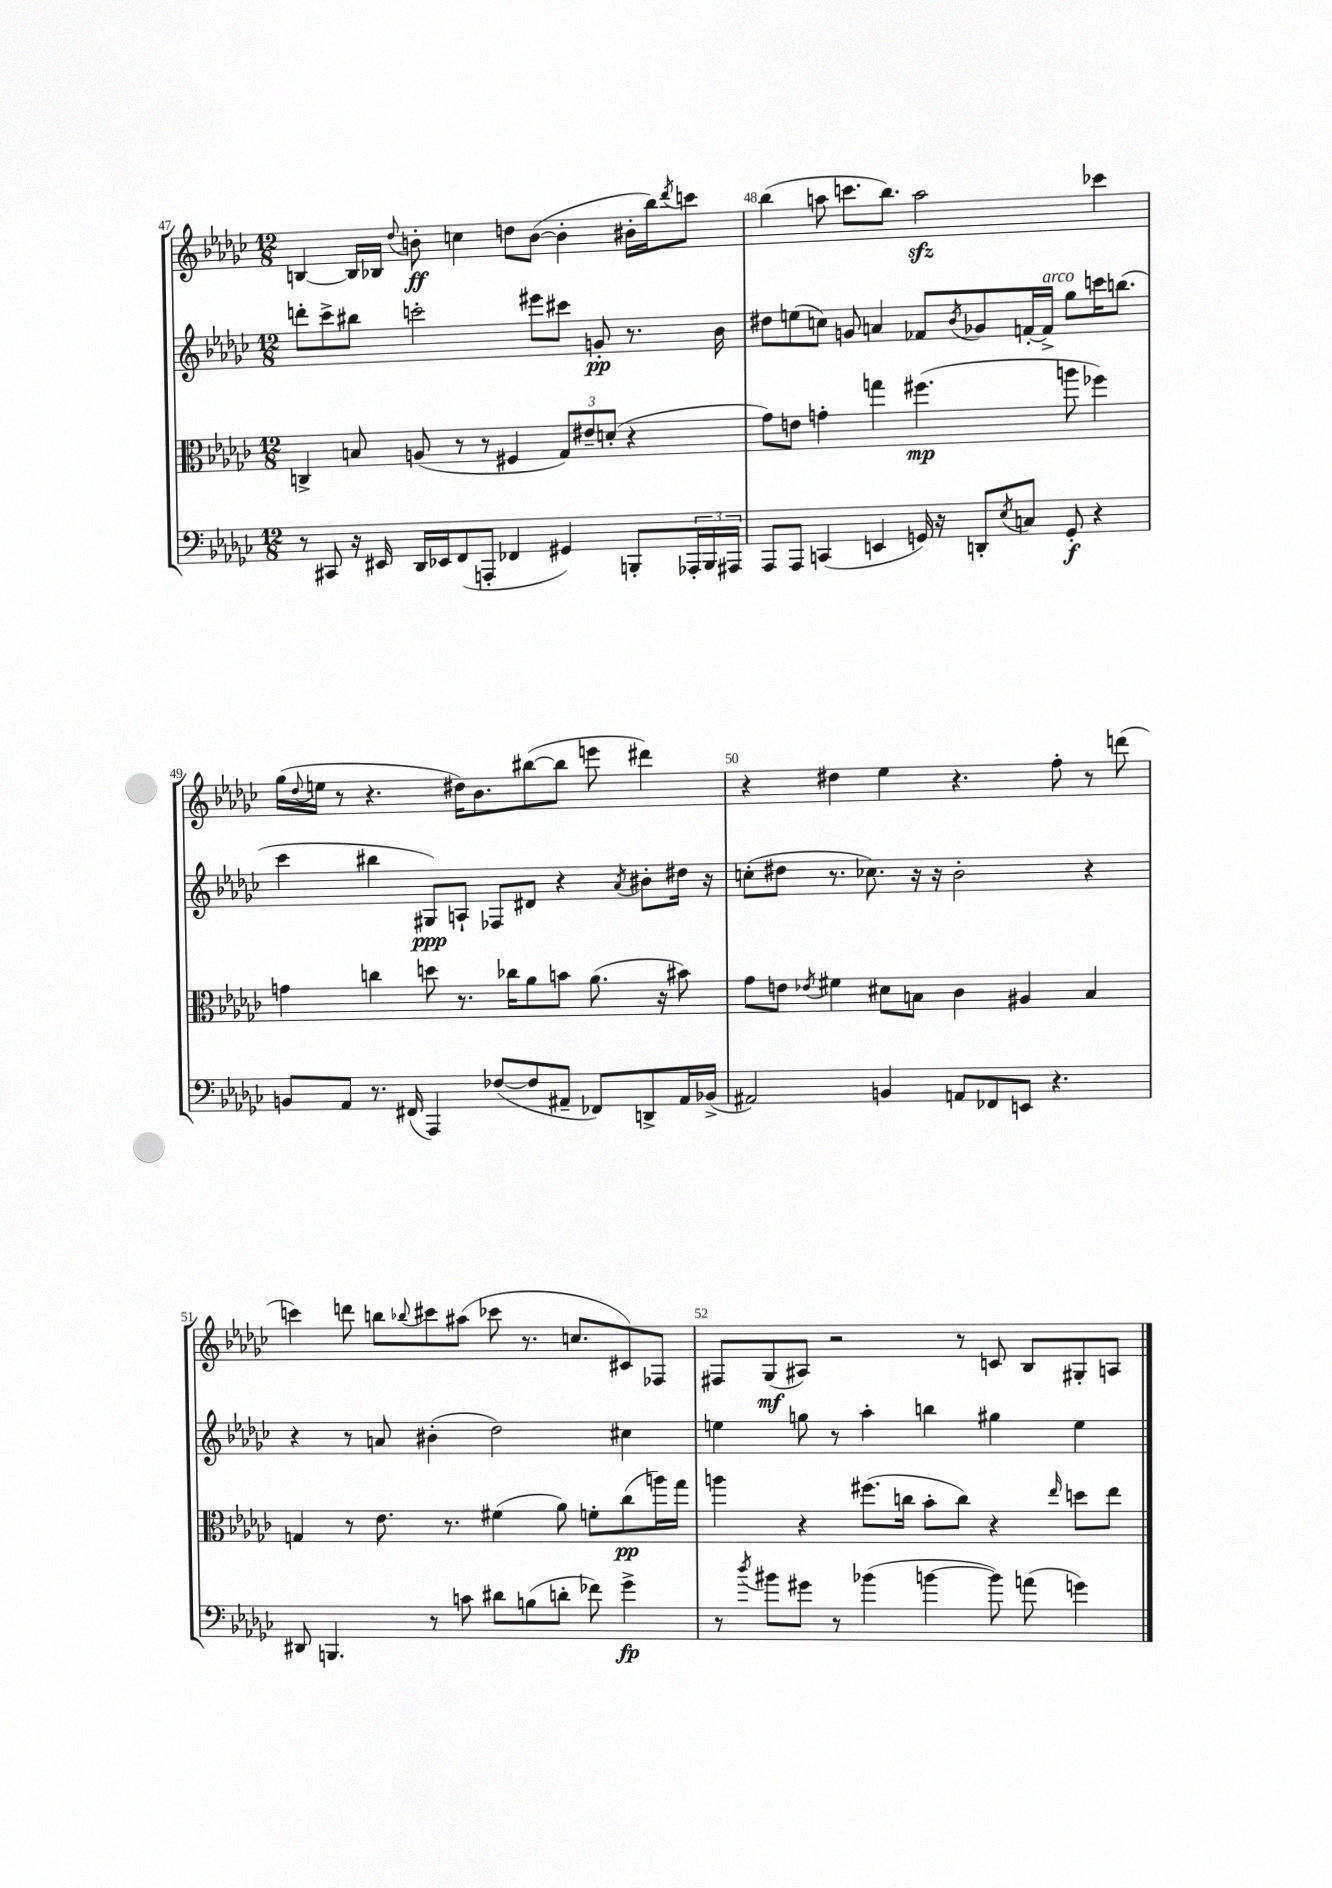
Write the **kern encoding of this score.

**kern	**dynam	**kern	**dynam	**kern	**dynam	**kern	**dynam
*part4	*part4	*part3	*part3	*part2	*part2	*part1	*part1
*staff4	*staff4	*staff3	*staff3	*staff2	*staff2	*staff1	*staff1
*clefF4	*	*clefC3	*	*clefG2	*	*clefG2	*
*k[b-e-a-d-g-c-]	*	*k[b-e-a-d-g-c-]	*	*k[b-e-a-d-g-c-]	*	*k[b-e-a-d-g-c-]	*
*M12/8	*	*M12/8	*	*M12/8	*	*M12/8	*
=47	=47	=47	=47	=47	=47	=47	=47
8r	.	4Cn^/	.	8dddn'\L	.	[4Bn/	.
8CC#X/	.	.	.	8ccc-^\	.	.	.
16r	.	8Bn/	.	8bb#X\J	.	16B/LL]	.
16EE#X/	.	.	.	.	.	16B-X/JJ	.
.	.	.	.	.	.	8qqdd-/	.
16DD-/LL	.	(8An/	.	2cccn'\	.	8bn'\	ff
16EE-X/J	.	.	.	.	.	.	.
(8FF/	.	8r	.	.	.	4ccn\	.
8AAAn'/J	.	8r	.	.	.	.	.
4FF-X/	.	4F#X/	.	.	.	8ddn\L	.
.	.	.	.	8eee#X\L	.	([8b\J	.
4GG#X/)	.	12G-/L)	.	8ccc#X\J	.	4b'\]	.
.	.	12e#X~/	.	.	.	.	.
.	.	.	.	8gn'/	pp	.	.
.	.	(12dn'/J	.	.	.	.	.
8BBBn'/L	.	4r	.	8.r	.	16b#X'\LL	.
.	.	.	.	.	.	16bb-\J)	.
.	.	.	.	.	.	8qddd-/	.
24AAA-X'/L	.	.	.	.	.	8cccn\J	.
24BBB/	.	.	.	.	.	.	.
.	.	.	.	16b-\	.	.	.
24AAA#X/JJ	.	.	.	.	.	.	.
=48	=48	=48	=48	=48	=48	=48	=48
8AAA-/L	.	8g-\L)	.	8dd#X\L	.	(4bb-\	.
8AAA-/J	.	8en\J	.	(8een\	.	.	.
(4CCn/	.	4gn'\	.	8ccn\J)	.	8aan\	.
.	.	.	.	8gn/	.	8.cccn\L	.
4EEn/	.	4ggn\	.	4an/	.	.	.
.	.	.	.	.	.	8.bb-\J)	.
16GGn/)	.	(4.ff#X\	mp	8f-X/L	.	2aazz\	.
16r	.	.	.	.	.	.	.
.	.	.	.	8qb-/	.	.	.
8DDn'/L	.	.	.	8g-X/	.	.	.
8qE-/	.	.	.	.	.	.	.
8Cn/J	.	.	.	[16fn'/L	.	.	.
!	!	!	!	!LO:TX:a:i:t=arco	!	!	!
.	.	.	.	16f^/JJ]	.	.	.
8GG'/	f	8aan\	.	8gg-\L	.	.	.
4r	.	4ff-X\)	.	16cccn\K	.	4ccc-X\	.
.	.	.	.	(8.bbn\J	.	.	.
!!LO:LB:g=z
=49	=49	=49	=49	=49	=49	=49	=49
8BBn/L	.	4gn\	.	4ccc-\	.	(16gg-\LL	.
.	.	.	.	.	.	8qqdd-/	.
.	.	.	.	.	.	16een\JJ	.
8AA-/J	.	.	.	.	.	8r	.
8.r	.	4ccn\	.	4bb#X\	.	4.r	.
(16FF#X/	.	.	.	.	.	.	.
4AAA-/)	.	8ddn\	.	8G#X/L)	ppp	.	.
.	.	8.r	.	8An`/J	.	16dd#X\KL)	.
.	.	.	.	.	.	8.b-\	.
([8F-X/L	.	.	.	8F-X/L	.	.	.
.	.	16cc-X\KL	.	.	.	.	.
8F-/]	.	8a-\	.	8d#X/J	.	([8bb#X\	.
8AA#X~/J	.	8bn\J	.	4r	.	8bb#\J]	.
8FF-X/L)	.	(8.a-\	.	.	.	8eeen\	.
.	.	.	.	8qa-/	.	.	.
8DDn^/	.	.	.	8b#X'\L	.	4ddd#X\)	.
.	.	16r	.	.	.	.	.
16AA#/L	.	8b#X\)	.	16dd#X\Jk	.	.	.
(16BB-X^/JJ	.	.	.	16r	.	.	.
=50	=50	=50	=50	=50	=50	=50	=50
2AA#X/)	.	8g-\L	.	(8ccn'\L	.	4r	.
.	.	8en\J	.	8dd#X\J	.	.	.
.	.	8qe-X/	.	.	.	.	.
.	.	4f#X\	.	8.r	.	4dd#X\	.
.	.	.	.	8.cc-X\)	.	.	.
4BBn/	.	8d#X\L	.	.	.	4ee-\	.
.	.	8Bn\J	.	16r	.	.	.
.	.	.	.	16r	.	.	.
8AAn/L	.	4c-\	.	2b-'\	.	4.r	.
8FF-X/	.	.	.	.	.	.	.
8EEn/J	.	4A#X/	.	.	.	.	.
4.r	.	.	.	.	.	8ff'\	.
.	.	4B/	.	4r	.	8r	.
.	.	.	.	.	.	(8dddn\	.
!!LO:LB:g=z
=51	=51	=51	=51	=51	=51	=51	=51
8DD#X/	.	4Gn/	.	4r	.	4cccn\)	.
4.BBBn/	.	.	.	.	.	.	.
.	.	8r	.	8r	.	8dddn\	.
.	.	8.e-\	.	8an/	.	8bbn\L	.
.	.	.	.	.	.	8qqbb-X/	.
8r	.	.	.	(4b#X'\	.	8ccc#X\	.
.	.	8.r	.	.	.	.	.
8cn\	.	.	.	.	.	(8aa#X\J	.
8d#X\L	.	(4f#X\	.	2dd-\)	.	8ccc-X\	.
(8Bn\	.	.	.	.	.	8.r	.
8dn'\J	.	8a-\)	.	.	.	.	.
.	.	.	.	.	.	8.ccn/L	.
8f-X\)	.	8fn'\L	.	.	.	.	.
4g-^\	fp	(8cc-\	pp	4cc#X\	.	8c#X/)	.
.	.	16aan\L)	.	.	.	8F-X/J	.
.	.	16gg-\JJ	.	.	.	.	.
=52	=52	=52	=52	=52	=52	=52	=52
8r	.	4aan\	.	4een\	.	8F#X/L	.
8qdd-/	.	.	.	.	.	.	.
8b#X\L	.	.	.	.	.	(8G-/	mf
8g#X\J	.	4r	.	8ggn\	.	8A#X/J)	.
8r	.	.	.	8r	.	2r	.
(4b-X\	.	(8.ff#X\L	.	4aa-'\	.	.	.
.	.	16ccn\Jk	.	.	.	.	.
[4bn\	.	8b-'\L	.	4bbn\	.	.	.
.	.	8cc\J)	.	.	.	8r	.
8b\])	.	4r	.	4gg#X\	.	8cn/	.
(8an\	.	.	.	.	.	8B-/L	.
.	.	16qqee-/	.	.	.	.	.
4gn\)	.	8ddn\L	.	4ee\	.	8G#X'/	.
.	.	8ee-\J	.	.	.	8An/J	.
==	==	==	==	==	==	==	==
*-	*-	*-	*-	*-	*-	*-	*-
